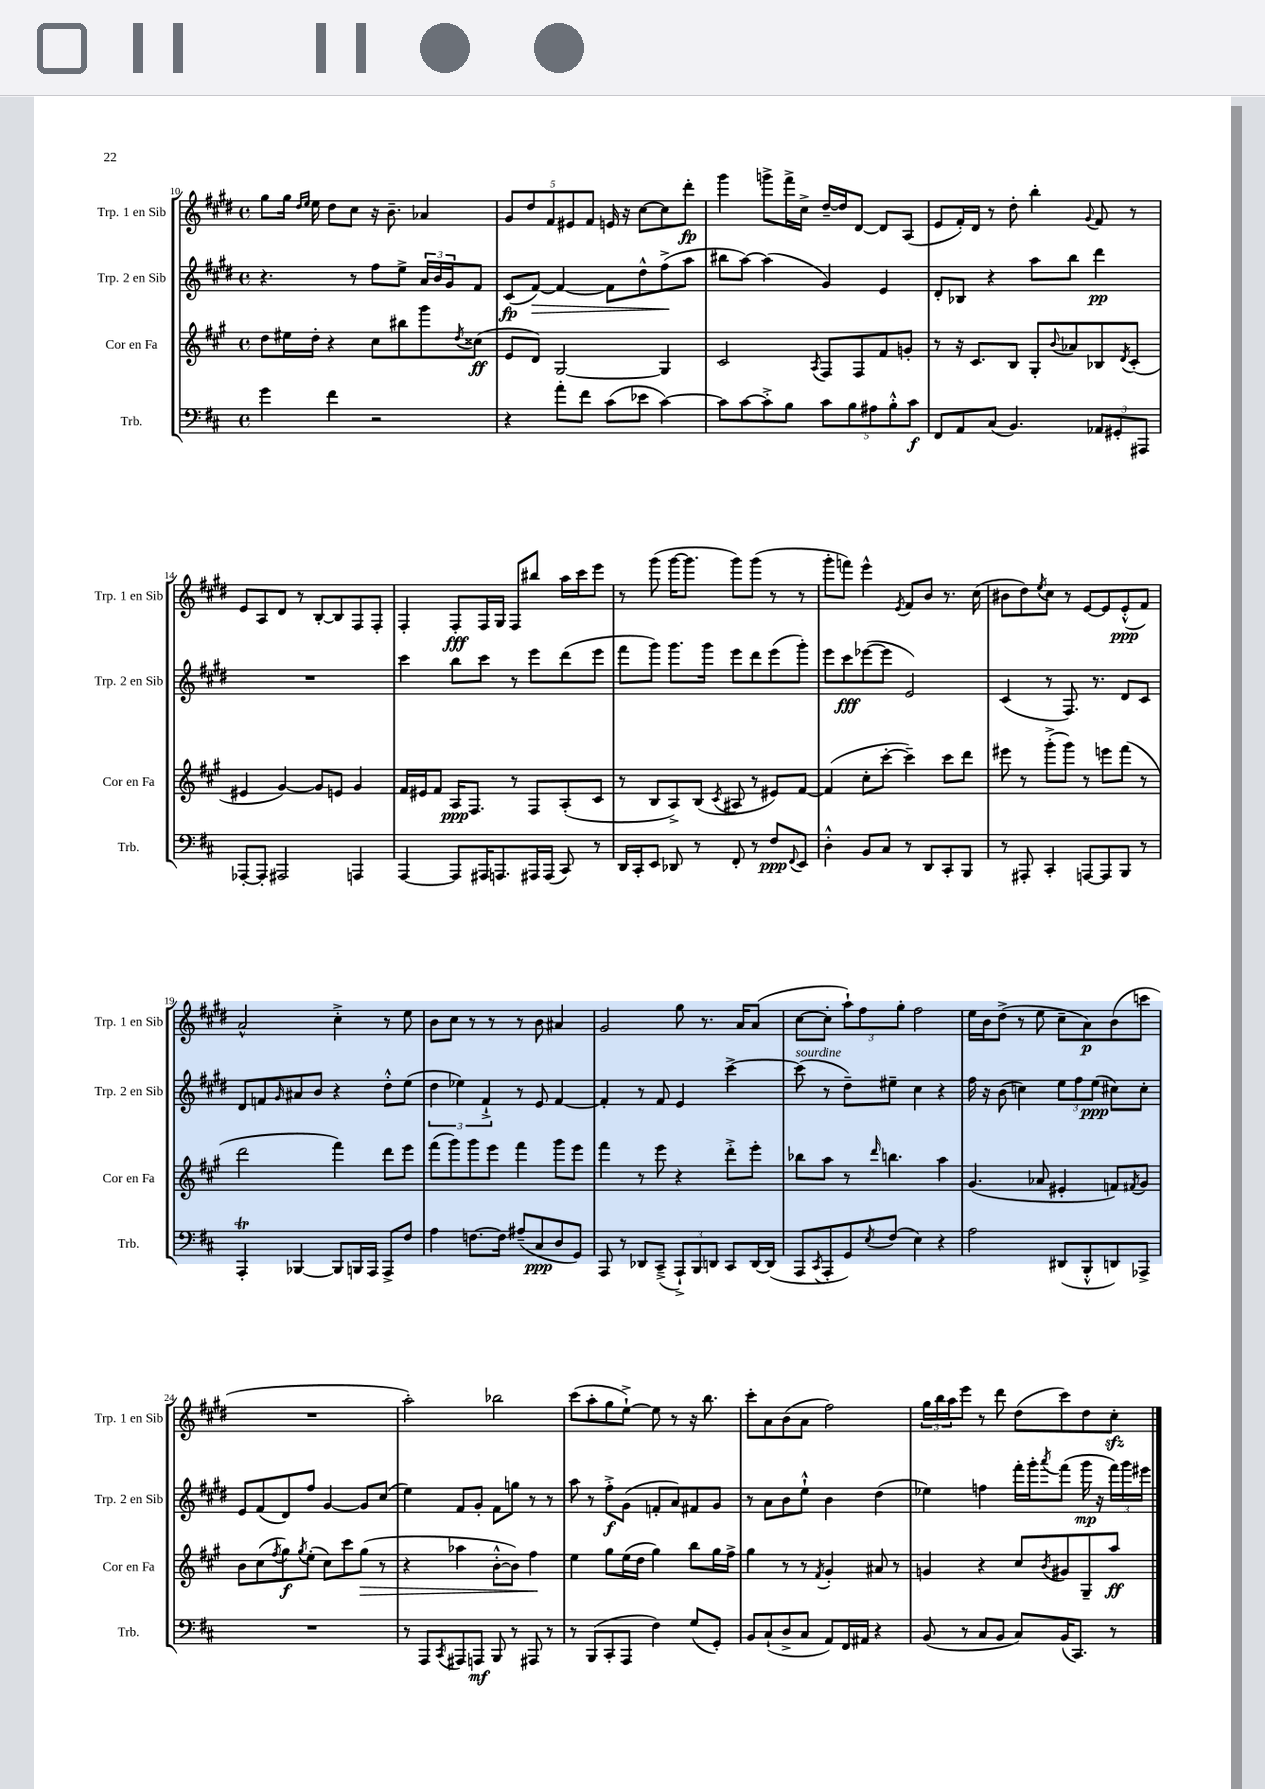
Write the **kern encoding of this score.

**kern	**kern	**kern	**kern
*staff4	*staff3	*staff2	*staff1
*clefF4	*clefG2	*clefG2	*clefG2
*k[f#c#]	*k[f#c#g#]	*k[f#c#g#d#]	*k[f#c#g#d#]
*M4/4	*M4/4	*M4/4	*M4/4
*met(c)	*met(c)	*met(c)	*met(c)
4g	8dd	4.r	8gg#
.	16ee#	.	16gg#
.	.	.	16qqdd#
.	.	.	16qqee
.	16dd'	.	16ee
4f#	4r	.	8dd#
.	.	8r	8cc#
2r	8cc#	8ff#	16r
.	.	.	8.b~
.	8bb#	8ee^	.
.	8ggg#	24a	4a-
.	.	24b	.
.	.	24g#	.
.	8qdd	.	.
.	(8cc##	8f#	.
=	=	=	=
4r	8e	(8c#	10g#
.	.	.	10dd#
.	8d)	[8f#)	.
.	.	.	10f#
8a'	[2G#	4f#_	.
.	.	.	10e#
8f#	.	.	.
.	.	.	10f#
(8c#	.	8f#]	16e
.	.	.	16r
8e-	.	8dd#^^	[8cc#
[4c#)	4G#]	(8ff#^	8cc#]
.	.	8aa	8ddd#'
=	=	=	=
8c#]	2c#	8bb#	4ggg#
[8c#	.	[8aa)	.
8c#'^]	.	(4aa]	8ggg^
8B	.	.	16fff#^
.	.	.	16cc#^
.	8qA	.	.
10c#	8F#	4g#)	[16dd#~
.	.	.	16dd#]
10B	.	.	.
.	8F#	.	[8d#
10A#	.	.	.
.	8f#	4e	8d#]
10B'^^	.	.	.
.	8g'	.	(8A
10c#	.	.	.
=	=	=	=
8FF#	8r	8d#'	8e
8AA	16r	8B-	16f#')
.	8.c#	.	16d#
(8C#	.	4r	8r
4.BB)	8B	.	8dd#'
.	8G#'	8aa	4bb'
.	8qqb	.	.
.	8a-	8bb	.
.	.	.	8qqg#
12AA-	8B-	4ddd#	8f#
12GG#'	.	.	.
.	8qd	.	.
.	(8c#'	.	8r
12AAA#	.	.	.
=	=	=	=
[8AAA-'	4e#	1r	8e
8AAA-']	.	.	8A
2AAA#	[4g#)	.	8d#
.	.	.	8r
.	8g#]	.	[8B'
.	8e	.	8B]
4AAA	4g#	.	8F#
.	.	.	8F#'
=	=	=	=
[4AAA	16f#	4ccc#	4F#'
.	16e#	.	.
.	8f#	.	.
8AAA]	16A	8bb	8F#'
.	8.F#	.	.
16AAA#	.	8ccc#	16F#
8.AAA	.	.	16G#
.	8r	8r	8F#
16AAA#	8F#	8eee	8bb#
(16AAA#	.	.	.
8CC#)	(8A'	(8ddd#	16aa
.	.	.	16ccc#
8r	8c#	8eee	8eee
=	=	=	=
16DD	8r	8fff#	8r
16CC#'	.	.	.
8EE	8B	8ggg#)	(8ggg#
8DD-	8A^)	8.ggg#	[16ggg#
.	.	.	8.ggg#]
8r	(8B	.	.
.	.	16ggg#	.
.	8qc#	.	.
8FF#'	8A#	8eee	8ggg#)
8r	8r	8ddd#	(8ggg#
8F#	8e#)	(8eee	8r
8qqFF#	.	.	.
8EE	[8f#	8ggg#')	8r
=	=	=	=
4D'^^	(4f#]	8eee	8ggg#'
.	.	8ccc#	8fff)
8BB	8cc#'	([8eee-	4eee^^
8C#	[8ccc#'	8eee-]	.
.	.	.	8qe
8r	4ccc#~])	2e)	8f#
8DD	.	.	8b
8CC#'	8ccc#	.	8.r
8BBB	8ddd	.	.
.	.	.	(16cc#
=	=	=	=
8r	8eee#	(4c#	8b#
8AAA#'	8r	.	8dd#)
.	.	.	8qee
4CC#'	(8ggg#'^	8r	8cc#
.	8ggg#)	8.F#)	8r
[8AAA	8r	.	[8e
.	.	8.r	.
8AAA]	8eee	.	8e]
8BBB	(8fff#	8d#	(8e'^^
8r	8r	8c#	8f#)
=	=	=	=
4AAA'	2ddd	8d#	2a^^
.	.	8f	.
.	.	16qqg#	.
[4BBB-	.	8a#	.
.	.	8b	.
8BBB-]	4fff#)	4r	4cc#'^
16BBB	.	.	.
16AAA	.	.	.
8AAA^	8ddd	8dd#'^^	8r
8F#	8eee	(8ee	8ee
=	=	=	=
4A	(8fff#	6dd#	8b
.	8ggg#)	.	8cc#
.	.	6ee-)	.
[8.F	8ggg#	.	8r
.	.	6f#`^	.
.	8eee	.	8r
16F]	.	.	.
(8A#~	4fff#	8r	8r
8C#	.	8e	8b
8D	8ggg#	[4f#	4a#
8GG)	8eee	.	.
=	=	=	=
8AAA	4fff#	4f#']	2g#
8r	.	.	.
8DD-	8r	8r	.
(8CC#~^	8eee	8f#	.
12AAA`^)	4r	4e	8gg#
12BBB	.	.	.
.	.	.	8.r
12DD	.	.	.
8CC#	8ddd'^	[4ccc#^	.
.	.	.	16a
[16DD	8eee'	.	(8a
(16DD]	.	.	.
=	=	=	=
8AAA	8bb-	(8ccc#]	[8cc#
8qCC#	.	.	.
8AAA'	8aa	8r	8cc#']
8GG)	8r	8dd#~)	12aa`)
.	.	.	12ff#
8qE	16qqddd	.	.
(8F#	4.bb	8ee#~	.
.	.	.	12gg#'
4E)	.	4cc#	2ff#
4r	4aa	4r	.
=	=	=	=
2A	(4.g#	16ff#	16ee
.	.	16r	16b
.	.	(8b	(8dd#^
.	.	4cc)	8r
.	8a-	.	8ee
(8DD#	4e#'	12ee	8cc#~
.	.	12ff#	.
8BBB'^^	.	.	8a)
.	.	(12ee	.
8DD)	8f)	8cc#)	(8b
.	8qf#	.	.
8AAA-^	8g#	8cc#'	8ccc
=	=	=	=
1r	8b	8e	1r
.	(8cc#	(8f#	.
.	8qff#	.	.
.	8gg#)	8d#)	.
.	8qgg#	.	.
.	(8ee'	8ff#	.
.	8cc#)	[4g#	.
.	8ccc#	.	.
.	(8gg#	8g#]	.
.	8r	(8cc#	.
=	=	=	=
8r	4r	4ee)	2aa')
8AAA	.	.	.
8qCC#	.	.	.
8AAA#	4aa-	8f#	.
8AAA	.	8g#'	.
8BBB	[8b'^^	8f#	2bb-
8r	8b])	8gg	.
8AAA#	4ff#	8r	.
8r	.	8r	.
=	=	=	=
8r	4ee	8aa	(8ccc#
(8BBB	.	8r	8aa'
8CC#'	8gg#	8ff#'^	8gg#
8AAA	(16ee	(8g#	[8ee`^)
.	16dd	.	.
4F#)	4gg#)	8f'	8ee]
.	.	8a)	8r
(8G	8bb	8f#	16r
.	.	.	8.bb
8GG')	16gg#	8g#	.
.	16ff#^	.	.
=	=	=	=
8BB	4gg#	8r	8ccc#'
(8C#`	.	8a	8a
8D^	8r	8b	(8b
8C#	8r	8ee`^^	8a
.	8qf#	.	.
8AA)	4g#'	4b	2ff#)
16FF#	.	.	.
16AA#	.	.	.
4r	8a#	(4dd#	.
.	8r	.	.
=	=	=	=
(8BB	4g	4ee-)	24gg#
.	.	.	24bb
.	.	.	24aa
8r	.	.	8eee
8C#	4r	4ff	8r
8BB	.	.	8ddd#
8C#)	8cc#	16fff#'	(8dd#
.	.	16ggg#'	.
.	8qb	8qaaa	.
(16BB	8g#	(8fff#	8ccc#)
8.CC#)	.	.	.
.	8G#~	16ggg#	8dd#
.	.	16r	.
8r	8aa	24fff#)	8cc#'
.	.	24ggg#	.
.	.	24eee#	.
==	==	==	==
*-	*-	*-	*-
